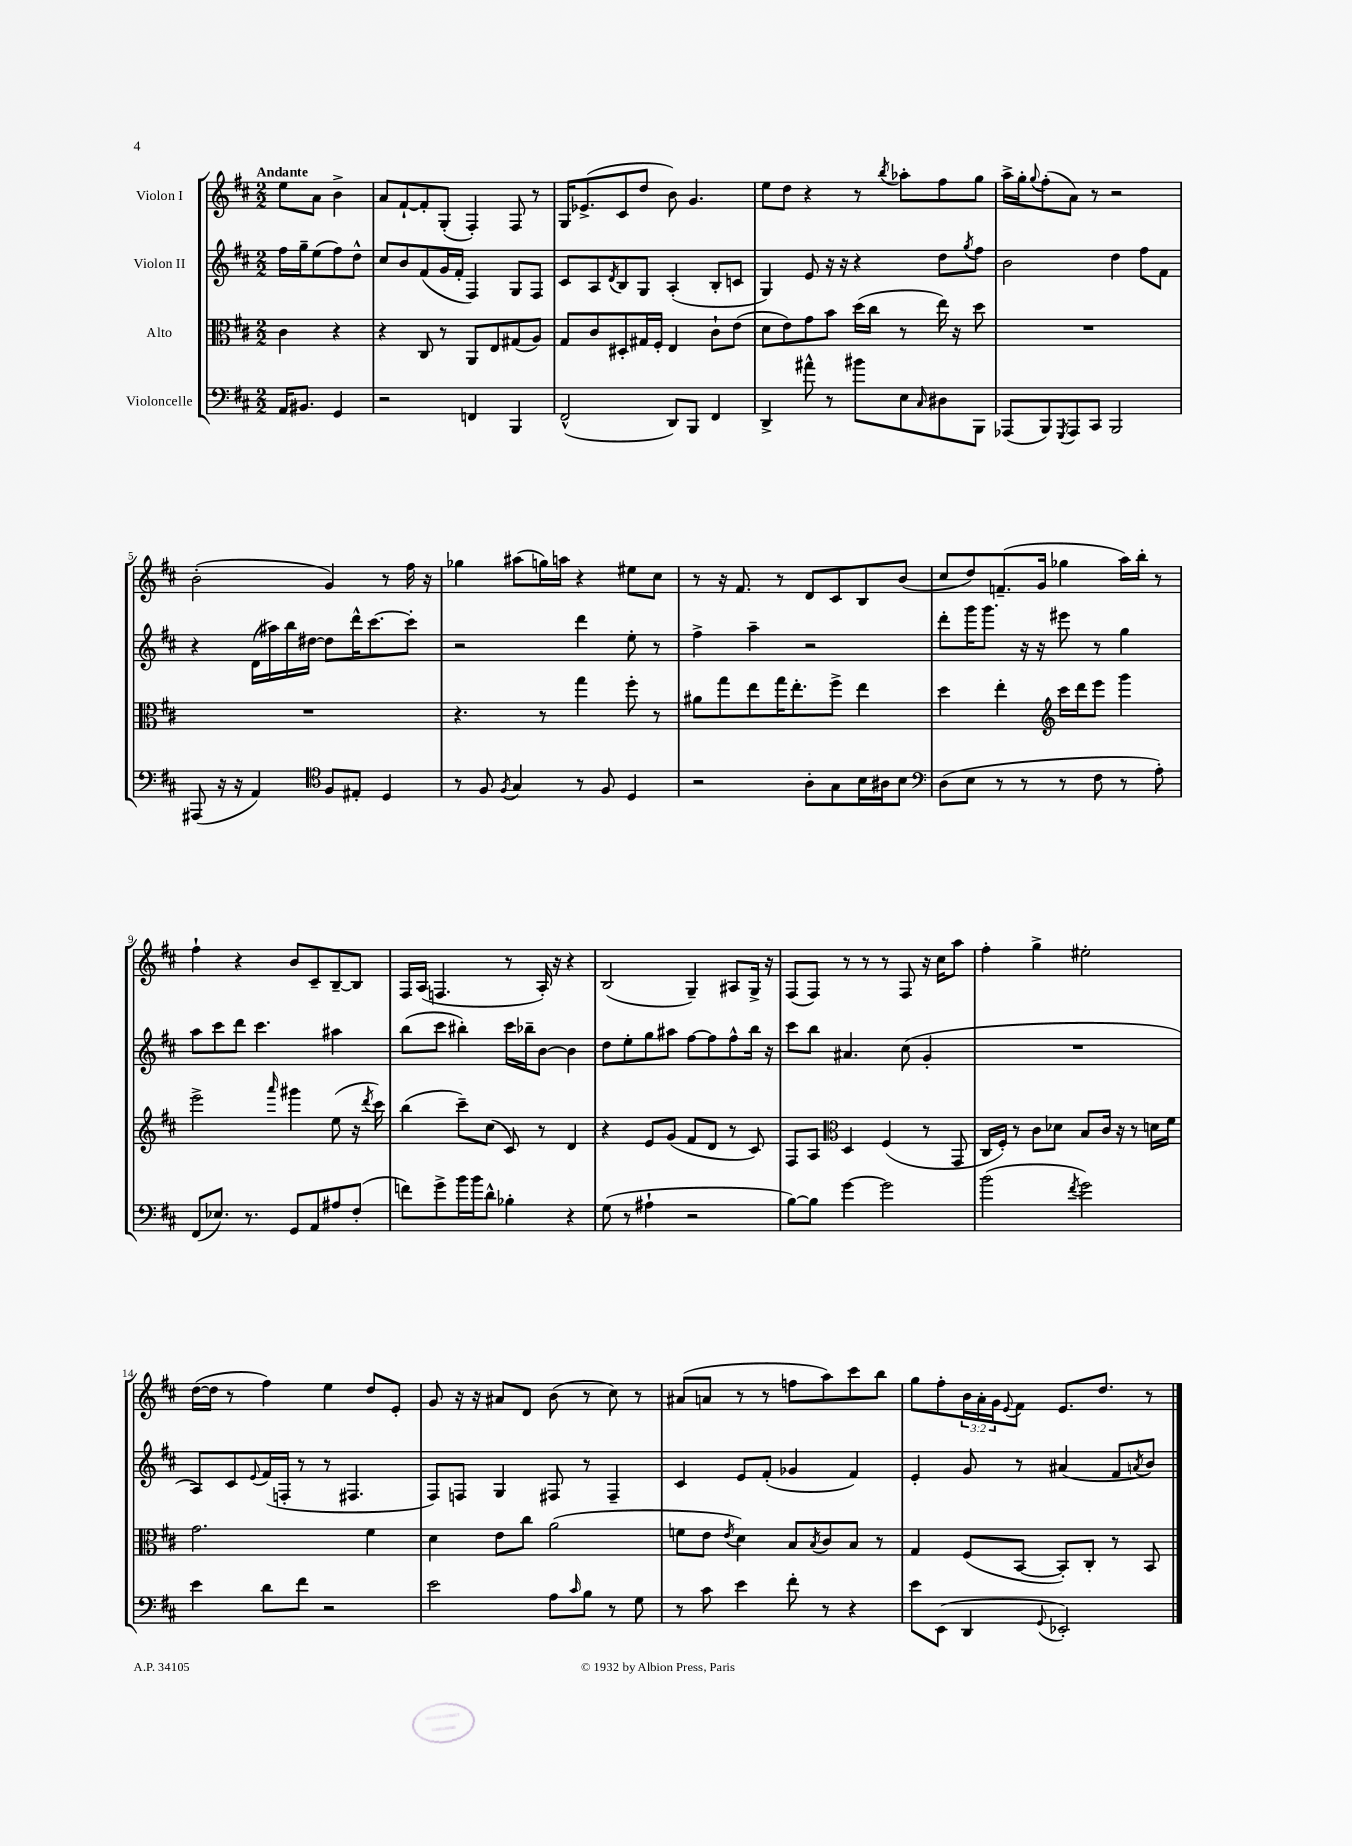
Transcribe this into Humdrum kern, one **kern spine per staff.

**kern	**kern	**kern	**kern
*part4	*part3	*part2	*part1
*staff4	*staff3	*staff2	*staff1
*I"Violoncelle	*I"Alto	*I"Violon II	*I"Violon I
*clefF4	*clefC3	*clefG2	*clefG2
*k[f#c#]	*k[f#c#]	*k[f#c#]	*k[f#c#]
*M2/2	*M2/2	*M2/2	*M2/2
=	=	=	=
!	!	!	!LO:TX:a:B:t=Andante
16AA/KL	4c#\	16ff#\LL	8ee\L
8.BB#X/J	.	16gg~\J	.
.	.	(8ee\	8a\J
4GG/	4r	8ff#\)	4b^\
.	.	8dd^^\J	.
=1	=1	=1	=1
2r	4r	8cc#/L	8a/L
.	.	8b/	[8f#`/
.	8C#/	(8f#/	8f#'/]
.	8r	16g/L	(8G'/J
.	.	16f#'/JJ	.
4FFn/	8AA/L	4F#/)	4F#'/)
.	8E/	.	.
4BBB/	(8G#X/	8G/L	8F#/
.	8A/J)	8F#/J	8r
=2	=2	=2	=2
(2FF#^^/	8G/L	8c#/L	16G/KL
.	.	.	(8.e-X^/
.	8c#/	8A/	.
.	.	8qd/	.
.	8D#X'/	8B/	8c#/
.	16G#X/L	8G/J	8dd/J
.	16F#'/JJ	.	.
8DD/L)	4E/	(4A'/	8b\)
8BBB/J	.	.	4.g/
4FF#/	8c#`\L	8B'/L	.
.	(8e\J	8cn/J	.
=3	=3	=3	=3
4DD^/	8d\L	4G/)	8ee\L
.	8e\)	.	8dd\J
8a#X^^\	8g\	8e/	4r
8r	8b\J	16r	.
.	.	16r	.
8b#X\L	(16dd\LL	4r	8r
.	16cc#\JJ	.	.
.	.	.	8qbb/
8E\	8r	.	8aa-X'\L
16qqC#/	.	.	.
8D#X\	16ee\)	8dd\L	8ff#\
.	16r	.	.
.	.	8qgg/	.
8BBB\J	8dd\	8ff#\J	8gg\J
=4	=4	=4	=4
(8AAA-X/L	1r	2b\	16aa^\LL
.	.	.	16gg'\J
.	.	.	8qqgg/
8BBB/)	.	.	(8ff#'\
8qGGG/	.	.	.
8AAA-/	.	.	8a\J)
8CC#/J	.	.	8r
2BBB/	.	4dd\	2r
.	.	8ff#\L	.
.	.	8f#\J	.
!!LO:LB:g=z
=5	=5	=5	=5
(8AAA#X/	1r	4r	(2b'\
16r	.	.	.
16r	.	.	.
4AA/)	.	(16d\LL	.
.	.	16aa#X\)	.
.	.	16bb\	.
.	.	[16dd#X\JJ	.
*clefC4	*	*	*
8F#/L	.	8dd#\L]	4g/)
8E#X'/J	.	16ddd^^\K	.
.	.	[8.ccc#\	.
4D/	.	.	8r
.	.	8ccc#'\J]	16ff#\
.	.	.	16r
=6	=6	=6	=6
8r	4.r	2r	4gg-X\
8F#/	.	.	.
8qF#/	.	.	.
4G/	.	.	(8aa#X\L
.	8r	.	16ggn\L)
.	.	.	16aan\JJ
8r	4gg\	4ddd\	4r
8F#/	.	.	.
4D/	8ff#'\	8ee'\	8ee#X\L
.	8r	8r	8cc#\J
=7	=7	=7	=7
2r	8a#X\L	4ff#^\	8r
.	8gg\	.	16r
.	.	.	8.f#/
.	8ee\	4aa~\	.
.	16gg\K	.	8r
.	8.ee'\	.	.
8A'\L	.	2r	8d/L
8G\	8ff#^\J	.	8c#/
16B\L	4ee\	.	8B/
16A#X\J	.	.	.
8B\J	.	.	(8b/J
=8	=8	=8	=8
*clefF4	*	*	*
(8D\L	4dd\	8ddd'\L	8cc#/L
8E\J	.	16ggg\K	8dd/)
.	.	8.ggg\J	.
8r	4ee'\	.	(8.fn~/
8r	.	16r	.
.	.	16r	16g/Jk
*	*clefG2	*	*
8r	16ccc#\LL	8eee#X\	4gg-X\
.	16ddd\J	.	.
8F#\	8eee\J	8r	.
8r	4ggg\	4gg\	16aa\LL)
.	.	.	16bb'\JJ
8A'\)	.	.	8r
!!LO:LB:g=z
=9	=9	=9	=9
(8FF#/L	2eee^\	8aa\L	4ff#`\
8.E-X/J)	.	8ccc#\	.
.	.	8ddd\J	4r
8.r	.	.	.
.	.	4.ccc#\	.
.	16qqaaa/	.	.
8GG/L	4ggg#X\	.	8b/L
8AA/	.	.	8c#~/
8A#X/	(8ee\	4aa#X\	[8B~/
(8F#'/J	16r	.	8B/J]
.	8qddd/	.	.
.	16ccc#\)	.	.
=10	=10	=10	=10
8fn\L)	(4bb\	(8bb\L	16F#/LL
.	.	.	(16A/JJ
8g^\	.	8ccc#\J	4.Fn/
16b\L	8ccc#~\L)	4bb#X'\)	.
16b\J	.	.	.
8d^^\J	(8cc#\J	.	.
4B-X'\	8c#/)	16ccc#\LL	8r
.	.	16bb-X~\J	.
.	8r	[8b\J	16A'/)
.	.	.	16r
4r	4d/	4b\]	4r
=11	=11	=11	=11
(8G\	4r	8dd\L	(2B/
8r	.	8ee'\	.
4A#X`\	8e/L	8gg\	.
.	(8g/J	8aa#X\J	.
2r	8f#/L	[8ff#\L	4G~/)
.	8d/J	8ff#\]	.
.	8r	8ff#^^\	8A#X/L
.	8c#/)	16bb\Jk	16G^/Jk
.	.	16r	16r
=12	=12	=12	=12
[8B\L)	8F#/L	8ccc#\L	(8F#/L
8B\J]	8A/J	8bb\J	8F#/J)
*	*clefC3	*	*
[4g\	4D/	4.a#X/	8r
.	.	.	8r
2g\]	(4F#/	.	8r
.	.	(8cc#\	8F#/
.	8r	4g'/	16r
.	.	.	16cc#\KL
.	8GG/	.	8aa\J
=13	=13	=13	=13
(2b\	16C#/LL	1r	4ff#'\
.	16F#'/JJ)	.	.
.	8r	.	.
.	8c#\L	.	4gg^\
.	8d-X\J	.	.
8qf#/	.	.	.
2g\)	8B/L	.	2ee#X'\
.	16c#/Jk	.	.
.	16r	.	.
.	8r	.	.
.	16dn\LL	.	.
.	16f#\JJ	.	.
!!LO:LB:g=z
=14	=14	=14	=14
4e\	2.g\	8A/L)	([16dd\LL
.	.	.	16dd\JJ]
.	.	8c#/	8r
.	.	8qqe/	.
8d\L	.	(16f#/L	4ff#\)
.	.	16Fn'/JJ	.
8f#\J	.	8r	.
2r	.	8r	4ee\
.	.	4.F#X/	.
.	4f#\	.	8dd/L
.	.	.	8e'/J
=15	=15	=15	=15
2e\	4d\	8F#/L)	8g/
.	.	8Fn/J	16r
.	.	.	16r
.	8e\L	4G/	8a#X/L
.	8cc#\J	.	8d/J
8A\L	(2a\	8F#X/	(8b\
16qqc#/	.	.	.
8B\J	.	8r	8r
8r	.	4F#~/	8cc#\)
8G\	.	.	8r
=16	=16	=16	=16
8r	8fn\L	4c#/	(8a#X/L
8c#\	8e\J	.	8an/J
.	8qe/	.	.
4e\	4d\)	8e/L	8r
.	.	(8f#'/J	8r
8f#'\	8B/L	4g-X/	8ffn\L
.	8qB/	.	.
8r	8c#/	.	8aa\)
4r	8B/J	4f#/)	8ccc#\
.	8r	.	8bb\J
=17	=17	=17	=17
8e\L	4G/	4e'/	8gg\L
(8EE\J	.	.	8ff#'\
4DD/	(8F#/L	8g/	24b\L
.	.	.	24a'\
.	.	.	24g\J
.	.	.	8qqe/
.	[8BB/J	8r	8f#\J
8qqGG/	.	.	.
2EE-X'/)	8BB'/L])	(4a#X/	8.e/L
.	8C#'/J	.	.
.	.	.	8.dd/J
.	8r	8f#/L	.
.	.	8qan/	.
.	8BB/	8b/J)	8r
==	==	==	==
*-	*-	*-	*-
